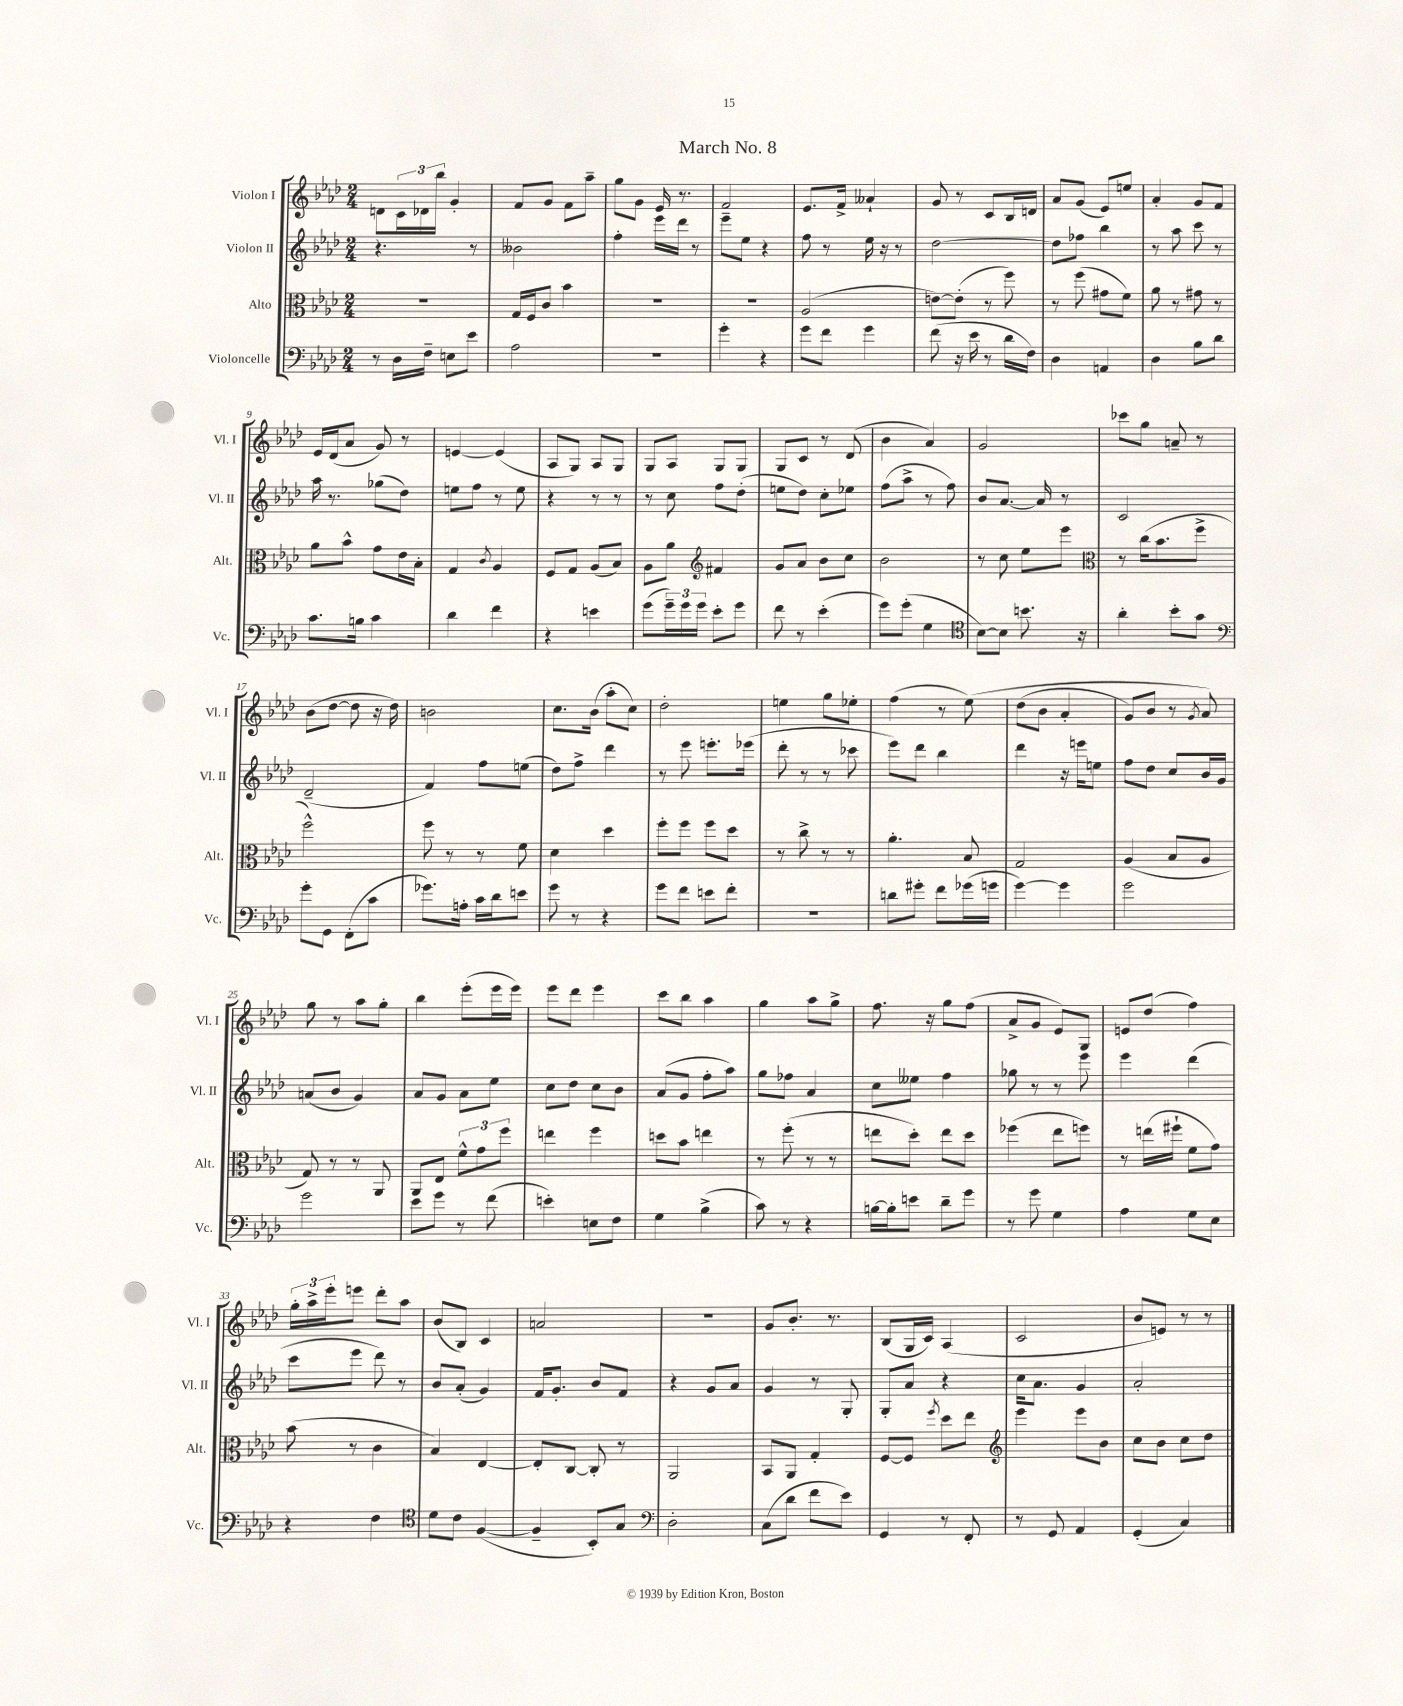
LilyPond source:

\header { title = "March No. 8" }
<<
\new StaffGroup <<
\new Staff = "s0" \with { instrumentName = "Violon I" shortInstrumentName = "Vl. I" } {
    \clef treble \key aes \major \numericTimeSignature \time 2/4
    d'8 \tuplet 3/2 { c'16 des'16 bes''16 } g'4-. |
    f'8 g'8 f'8 aes''8-- |
    g''8 g'8 ees'16 r8. |
    f'2 |
    ees'8. f'16-> aeses'4-! |
    g'8 r8 c'8 bes16 d'16 |
    aes'8 g'8( ees'8) e''8 |
    aes'4-. g'8 f'8 |
    ees'16 des'16( aes'8 g'8) r8 |
    e'4~ e'4( |
    aes8 g8) aes8 g8 |
    g8 aes8 g8 g8 |
    g8 c'8 r8 des'8( |
    bes'4 aes'4) |
    g'2 |
    ces'''8 g''8 a'8-- r8 |
    bes'8( des''8~ des''8 r16 des''16) |
    b'2 |
    c''8. bes'16( aes''8-. c''8) |
    des''2-. |
    e''4 g''8 ees''8-. |
    f''4( r8 ees''8)\( |
    des''8( bes'8 aes'4-. |
    g'8) bes'8 r8 \acciaccatura { g'8 } aes'8\) |
    g''8 r8 aes''8 g''8-. |
    bes''4 ees'''8-.( ees'''16 ees'''16) |
    ees'''8 des'''8 ees'''4 |
    c'''8 bes''8 aes''4 |
    g''4 aes''8 g''8-> |
    f''8. r16 g''8 f''8( |
    aes'8-> g'8 ees'8) g8 |
    e'8 des''8( f''4) |
    \tuplet 3/2 { g''16-. aes''16-> ees'''16-. } e'''8 des'''8-. aes''8 |
    bes'8( bes8) c'4 |
    a'2 |
    R2 |
    g'8 bes'8.-. r8. |
    bes8( g16 c'16) aes4( |
    c'2 |
    bes'8 e'8) r8 r8 \bar "|." |
}
\new Staff = "s1" \with { instrumentName = "Violon II" shortInstrumentName = "Vl. II" } {
    \clef treble \key aes \major \numericTimeSignature \time 2/4
    r4. r8 |
    beses'2 |
    f''4-. ees'''16 des'''16 r8 |
    ees'''8-- ees''8 r4 |
    f''8 r8 ees''16 r16 r8 |
    des''2~ |
    des''8 fes''8 bes''4 |
    r8 aes''8 c'''8 r8 |
    aes''16 r8. ges''8( des''8) |
    e''8 f''8 r8 e''8 |
    r4 r8 r8 |
    r8 c''8 f''8 des''8-.( |
    e''8 des''8) c''8-. ees''8 |
    f''8( aes''8-> r8 f''8) |
    bes'8 aes'8.~ aes'16 r8 |
    c'2 |
    des'2--( |
    f'4) f''8 e''8( |
    des''8) f''8-> des'''4 |
    r8 ees'''8 e'''8.-. ees'''16( |
    des'''8-. r8 r8 ces'''8 |
    ees'''8) des'''8 bes''4 |
    des'''4 r16 e'''16 e''8 |
    f''8 des''8 c''8 bes'16 g'16 |
    a'8( bes'8 g'4) |
    aes'8 g'8 aes'8 ees''8 |
    c''8 des''8 c''8 bes'8 |
    aes'8( g'8 f''8-. aes''8) |
    g''8 fes''8 aes'4 |
    c''8 eeses''8 f''4 |
    ges''8 r8 r8 ees'''8 |
    ees'''4 des'''4( |
    c'''8 ees'''8 des'''8) r8 |
    bes'8 aes'8-.( g'4) |
    f'16 g'8.-. bes'8 f'8 |
    r4 g'8 aes'8 |
    g'4 r8 g8-. |
    g8-. aes'8 r4 |
    c''16 aes'8. g'4 |
    aes'2-. \bar "|." |
}
\new Staff = "s2" \with { instrumentName = "Alto" shortInstrumentName = "Alt." } {
    \clef alto \key aes \major \numericTimeSignature \time 2/4
    r2 |
    g16 f16 c'8 bes'4 |
    R2 |
    R2 |
    aes2( |
    e'8~) e'8-.( r8 f''8) |
    r8 f''8( gis'8 f'8) |
    aes'8 r8 gis'8 r8 |
    aes'8 bes'8-^ g'8 ees'16 bes16-. |
    g4 \acciaccatura { c'8 } aes4 |
    f8 g8 aes8( bes8) |
    aes8 aes'8 \clef treble fis'4 |
    g'8 aes'8 bes'8 c''8 |
    bes'2 |
    r8 c''8 ees''8 ees'''8 |
    \clef alto r8 c''16( bes'8. f''8-> |
    f''2-^) |
    f''8 r8 r8 f'8 |
    des'4 des''4 |
    f''8-. f''8 f''8 des''8 |
    r8 c''8-> r8 r8 |
    aes'4.-. bes8 |
    g2 |
    aes4( bes8 aes8 |
    g8) r8 r8 aes,8 |
    aes,8 ees8 \tuplet 3/2 { f'8-^ g'8 f''8 } |
    e''4 f''4 |
    d''8 bes'8 e''4 |
    r8 f''8-.( r8 r8 |
    e''8 des''8-.) e''8 des''8 |
    fes''4( ees''8 f''8) |
    r8 e''16( fis''16-! f'8 g'8) |
    bes'8( r8 c'4 |
    bes4) ees4~ |
    ees8-. c8~ c8-. r8 |
    aes,2 |
    bes,8 aes,8 g4-. |
    f8~ f8 \acciaccatura { f''8 } des''8 ees''8 |
    \clef treble ees'''4 ees'''8 bes'8 |
    c''8 bes'8 c''8 des''8 \bar "|." |
}
\new Staff = "s3" \with { instrumentName = "Violoncelle" shortInstrumentName = "Vc." } {
    \clef bass \key aes \major \numericTimeSignature \time 2/4
    r8 des16 f16-- e8 ees'8 |
    aes2 |
    R2 |
    g'4-. r4 |
    g'8 f'8 g'4 |
    f'8( r16 ees'16 r8 des'16 f16) |
    des4 a,4 |
    des4 bes8 des'8 |
    c'8. b16 c'4 |
    des'4 f'4 |
    r4 e'4 |
    g'8( \tuplet 3/2 { g'16--) g'16 g'16 } ees'8-. g'8 |
    f'8 r8 ees'4-.( |
    g'8) g'8-.( g4 |
    \clef tenor bes8~) bes8 b'8. r16 |
    aes'4-. bes'8-. g'8 |
    \clef bass g'8-. g,8 f,8-.( c'8 |
    ges'8.) a16-. c'16 des'16 e'8 |
    g'8 r8 r4 |
    g'8 f'8 e'8 f'8-. |
    R2 |
    d'8 gis'8-. f'8 ges'16( g'16 |
    g'4~) g'4 |
    g'2 |
    g'2 |
    ees'8 g'8 r8 f'8( |
    e'4-.) e8 f8 |
    g4 bes4->( |
    c'8) r8 r4 |
    b16~ b16-. e'8 des'8-- g'8 |
    r8 g'8 g4 |
    aes4 g8 ees8 |
    r4 f4 |
    \clef tenor des'8 c'8 f4~( |
    f4-- bes,8-.) g8 |
    \clef bass des2-. |
    c8( des'8 f'8 ees'8) |
    g,4 r8 f,8-. |
    r8 g,8 aes,4 |
    g,4-.( c4) \bar "|." |
}
>>
>>
